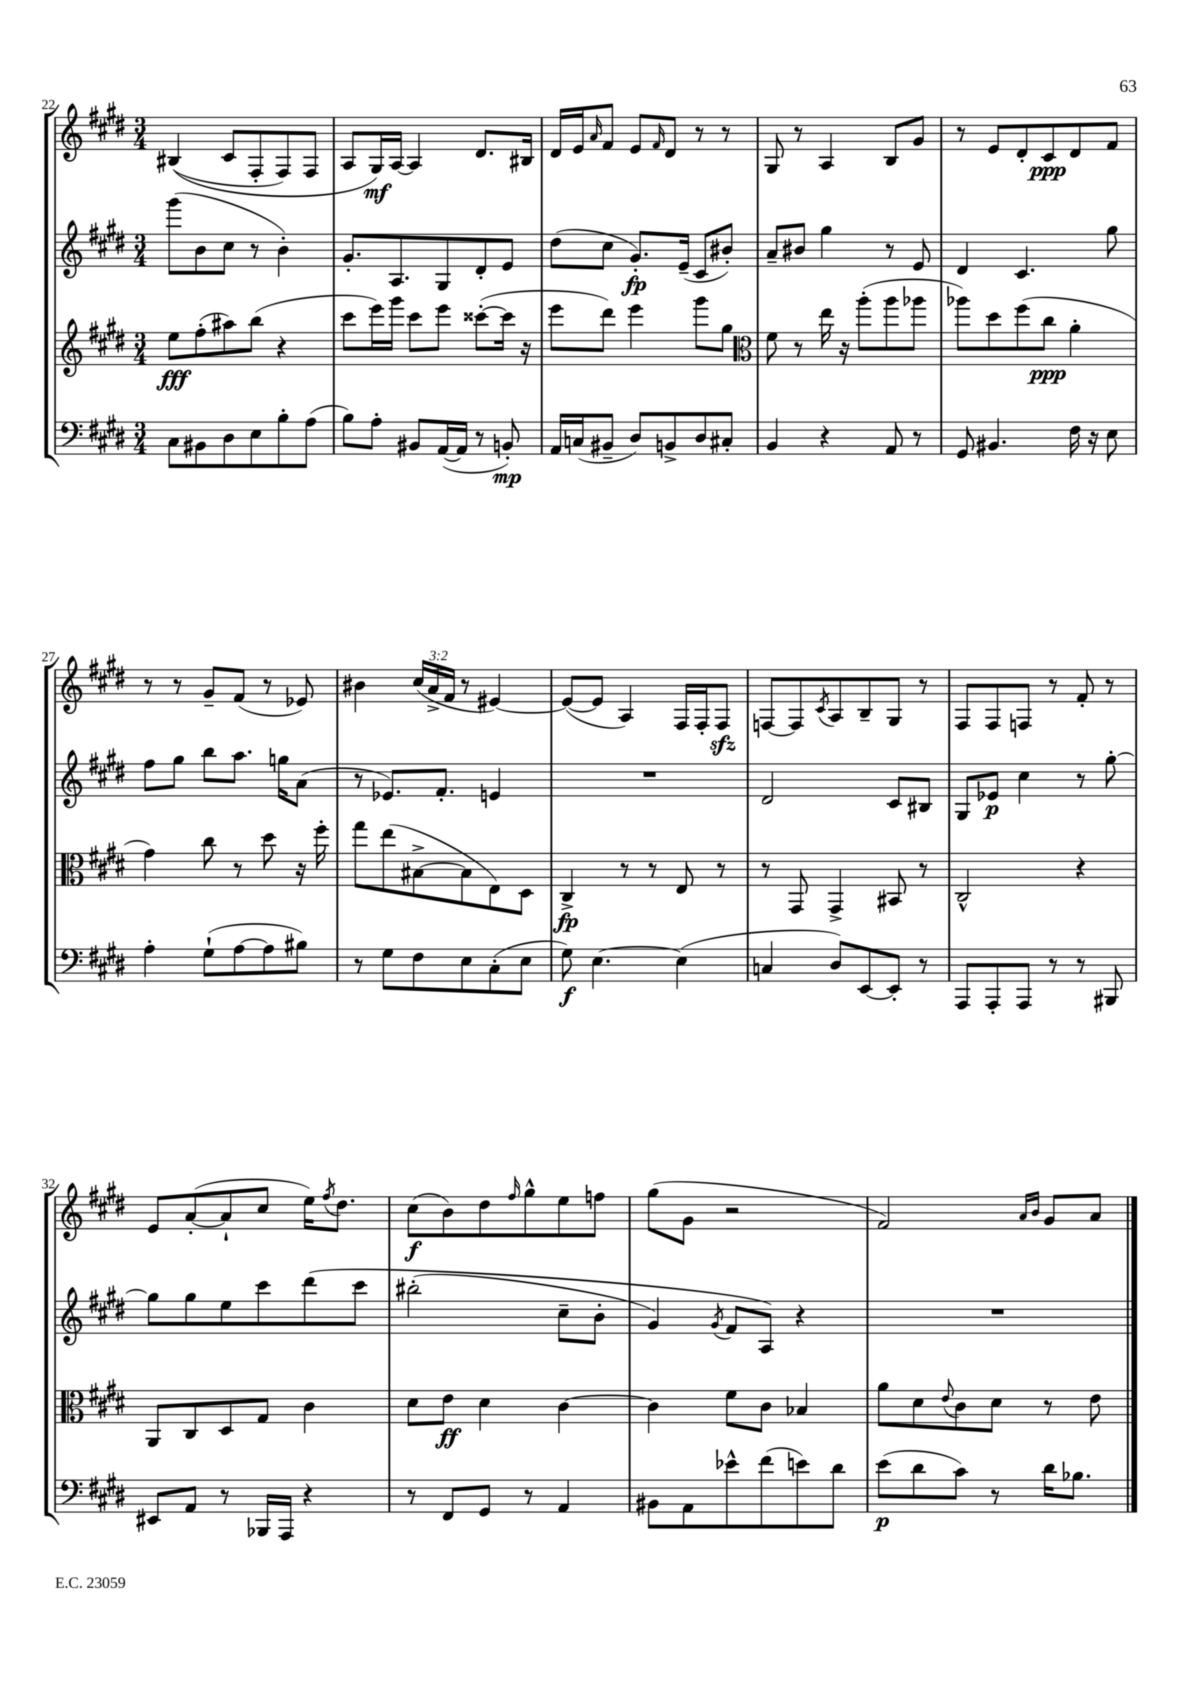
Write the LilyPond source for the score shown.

<<
\new StaffGroup <<
\new Staff = "s0" {
    \clef treble \key e \major \numericTimeSignature \time 3/4 \override Staff.TupletNumber.text = #tuplet-number::calc-fraction-text
    bis4(\( cis'8 fis8-. fis8) fis8 |
    a8 gis16\mf\) a16~ a4 dis'8. bis16 |
    dis'16 e'16 \grace { a'16 } fis'8 e'8 \grace { fis'16 } dis'8 r8 r8 |
    gis8 r8 a4 b8 gis'8 |
    r8 e'8 dis'8-. cis'8\ppp dis'8 fis'8 |
    r8 r8 gis'8-- fis'8( r8 ees'8) |
    bis'4 \tuplet 3/2 { cis''16( a'16-> fis'16 } r8 eis'4~) |
    eis'8~( eis'8 a4) fis16 fis16-. fis8\sfz |
    f8~ f8 \acciaccatura { cis'8 } a8 b8-- gis8 r8 |
    fis8 fis8 f8 r8 fis'8-. r8 |
    e'8 a'8~-.( a'8-! cis''8 e''16) \acciaccatura { fis''8 } dis''8. |
    cis''8\f( b'8) dis''8 \grace { fis''16 } gis''8-^ e''8 f''8 |
    gis''8( gis'8 r2 |
    fis'2) \grace { a'16 b'16 } gis'8 a'8 \bar "|." |
}
\new Staff = "s1" {
    \clef treble \key e \major \numericTimeSignature \time 3/4
    gis'''8( b'8 cis''8 r8 b'4-.) |
    gis'8.-. a8. gis8 dis'8-. e'8 |
    dis''8( cis''8 gis'8.-.\fp) e'16--( cis'8 bis'8-.) |
    a'8-- bis'8 gis''4 r8 e'8 |
    dis'4 cis'4. gis''8 |
    fis''8 gis''8 b''8 a''8. g''16 a'8( |
    r8 ees'8.) fis'8.-. e'4 |
    R2. |
    dis'2 cis'8 bis8 |
    gis8 ees'8\p cis''4 r8 gis''8~-. |
    gis''8 gis''8 e''8 cis'''8 dis'''8\( cis'''8 |
    bis''2-.( cis''8-- b'8-. |
    gis'4) \acciaccatura { gis'8 } fis'8 a8\) r4 |
    R2. \bar "|." |
}
\new Staff = "s2" {
    \clef treble \key e \major \numericTimeSignature \time 3/4
    e''8\fff fis''8-.( ais''8) b''8( r4 |
    cis'''8 e'''16) gis'''16 cis'''8 e'''8 cisis'''8~-.( cisis'''16 r16 |
    e'''8 dis'''8) e'''4 gis'''8 gis''8 |
    \clef alto fis'8 r8 e''16 r16 a''8-.( a''8 aes''8 |
    aes''8) dis''8 fis''8( cis''8\ppp a'4-. |
    gis'4) cis''8 r8 dis''8 r16 fis''16-. |
    gis''8 e''8( bis8~-> bis8 e8) dis8 |
    cis4->\fp r8 r8 e8 r8 |
    r8 gis,8 gis,4-> bis,8 r8 |
    cis2-^ r4 |
    a,8 cis8 dis8 gis8 cis'4 |
    dis'8 e'8\ff dis'4 cis'4~ |
    cis'4 fis'8 cis'8 bes4 |
    a'8 dis'8 \appoggiatura { e'8 } cis'8 dis'8 r8 e'8 \bar "|." |
}
\new Staff = "s3" {
    \clef bass \key e \major \numericTimeSignature \time 3/4
    cis8 bis,8 dis8 e8 b8-. a8( |
    b8) a8-. bis,8 a,16~( a,16 r8 b,8-.\mp) |
    a,16 c16( bis,8-- dis8) b,8-> dis8 cis8-. |
    b,4 r4 a,8 r8 |
    gis,8 bis,4. fis16 r16 e8 |
    a4-. gis8-!( a8~ a8 bis8) |
    r8 gis8 fis8 e8 cis8-.( e8 |
    gis8\f) e4.~ e4( |
    c4 dis8) e,8~ e,8-. r8 |
    a,,8 a,,8-. a,,8 r8 r8 bis,,8 |
    eis,8 a,8 r8 bes,,16 a,,16 r4 |
    r8 fis,8 gis,8 r8 a,4 |
    bis,8 a,8 ees'8-^ fis'8( e'8) dis'8 |
    e'8\p( dis'8 cis'8) r8 dis'16 bes8. \bar "|." |
}
>>
>>
\layout { \context { \Score currentBarNumber = #22 } }
